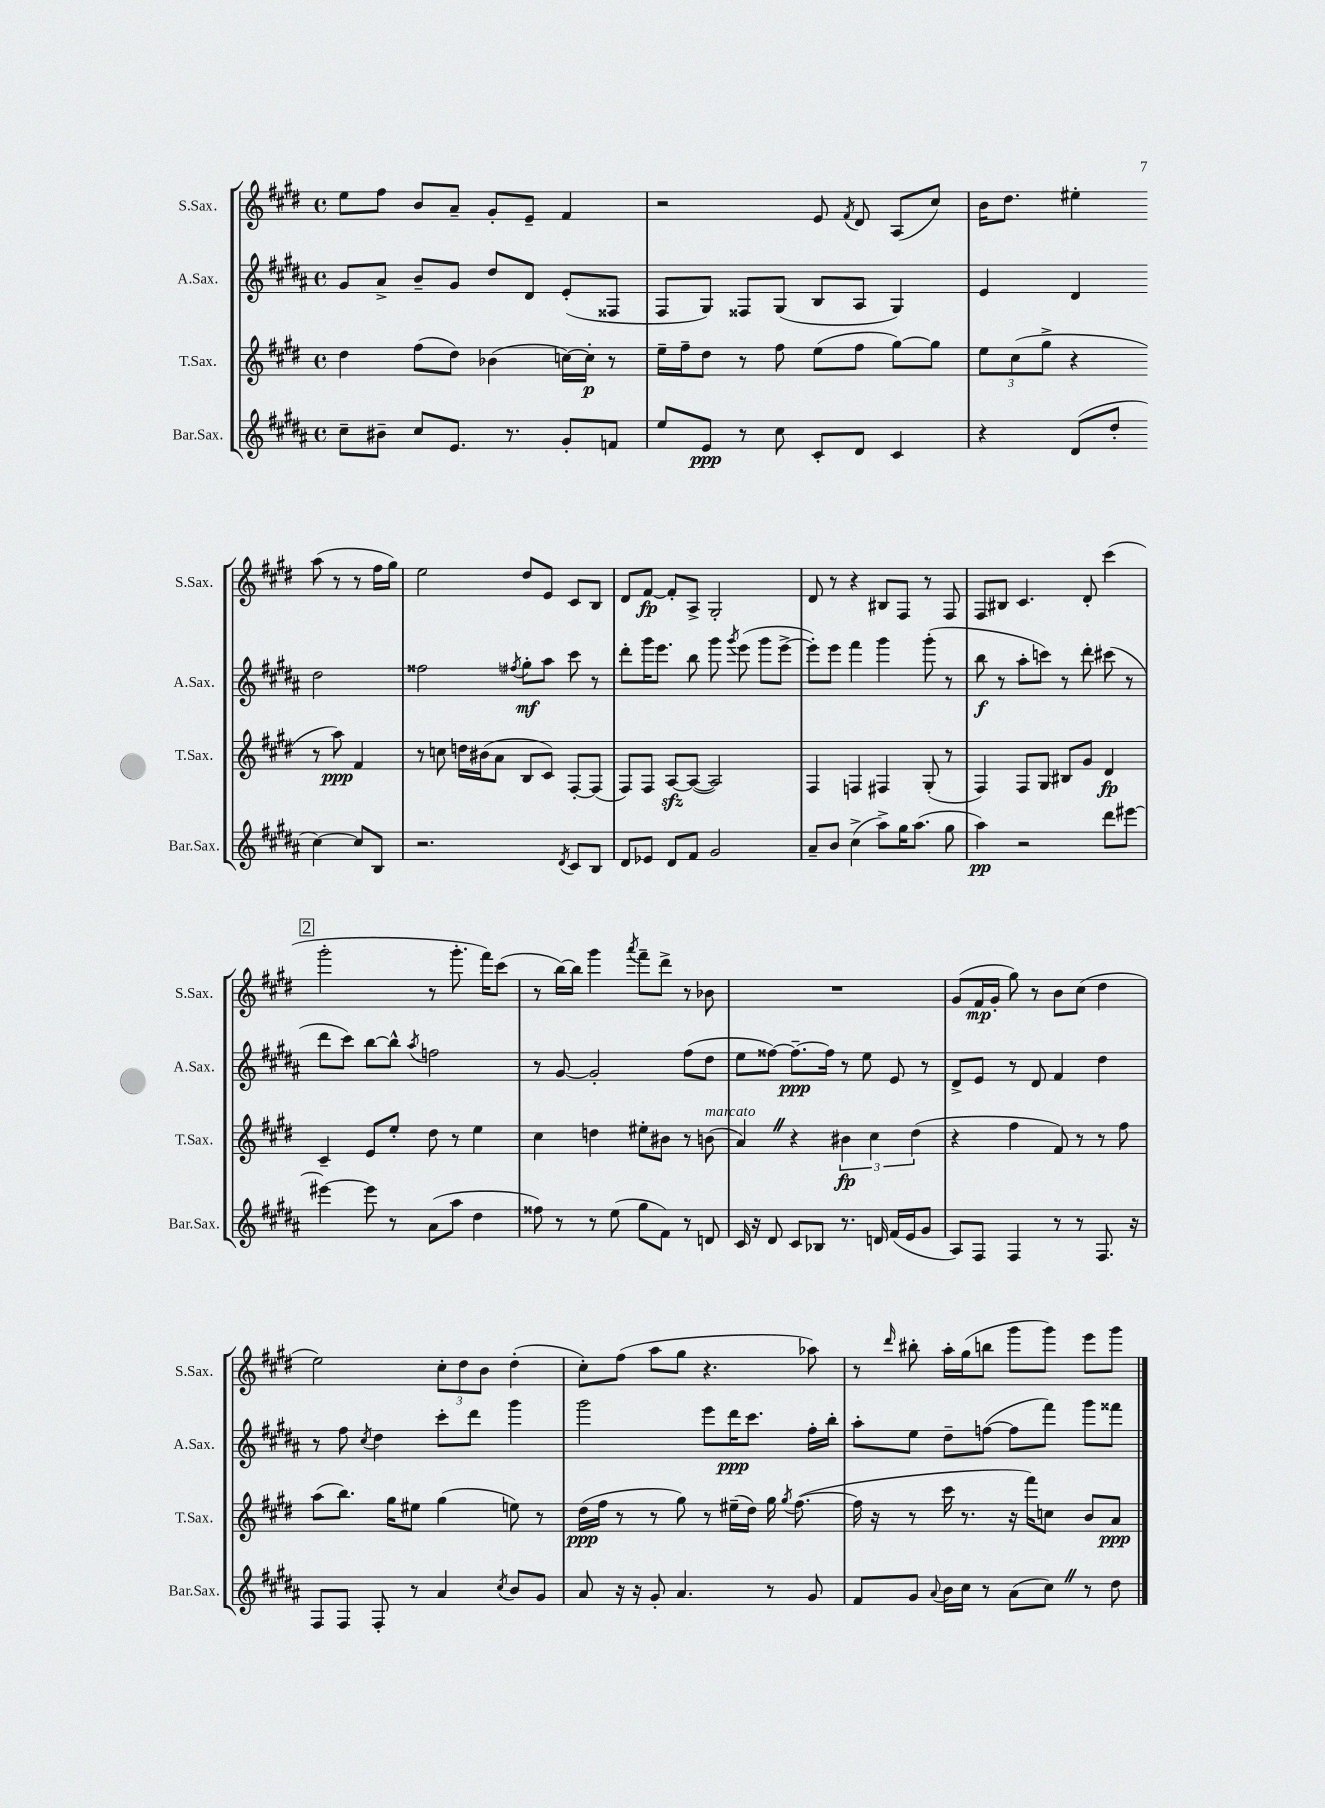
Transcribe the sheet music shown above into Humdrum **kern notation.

**kern	**kern	**kern	**kern
*staff4	*staff3	*staff2	*staff1
*clefG2	*clefG2	*clefG2	*clefG2
*k[f#c#g#d#a#]	*k[f#c#g#d#]	*k[f#c#g#d#a#]	*k[f#c#g#d#]
*M4/4	*M4/4	*M4/4	*M4/4
*met(c)	*met(c)	*met(c)	*met(c)
8cc#~	4dd#	8g#	8ee
8b#~	.	8a#^	8ff#
8cc#	(8ff#	8b~	8b
8.e	8dd#)	8g#	8a~
.	(4b-	8dd#	8g#'
8.r	.	.	.
.	.	8d#	8e~
8g#'	[16cc)	(8e'	4f#
.	16cc']	.	.
8f	8r	8F##	.
=	=	=	=
8ee	16ee~	8F#	2r
.	16ff#~	.	.
8e	8dd#	8G#)	.
8r	8r	8F##	.
8cc#	8ff#	(8G#	.
8c#'	(8ee	8B	8e
.	.	.	8qf#
8d#	8ff#	8A#	8d#
4c#	[8gg#)	4G#)	(8A
.	8gg#]	.	8cc#)
=	=	=	=
4r	12ee	4e	16b
.	.	.	8.dd#
.	(12cc#	.	.
.	12gg#^	.	.
(8d#	4r	4d#	4ee#'
8dd#'	.	.	.
[4cc#)	8r	2dd#	(8aa
.	8aa)	.	8r
8cc#]	4f#	.	8r
8B	.	.	16ff#
.	.	.	16gg#)
=	=	=	=
2.r	8r	2ff##	2ee
.	8cc	.	.
.	16dd	.	.
.	(16b#	.	.
.	8a	.	.
.	.	8qff#	.
.	8B	8gg#'	8dd#
.	8c#)	8aa#	8e
8qd#	.	.	.
8c#	[8F#'	8ccc#	8c#
8B	(8F#]	8r	8B
=	=	=	=
8d#	8F#)	8ddd#'	8d#
8e-	8F#	16ggg#	[8f#
.	.	8.eee	.
8d#	[8A	.	8f#']
8f#	(8A_	8bb	8A^
2g#	2A])	8ggg#	2G#'
.	.	8qggg#	.
.	.	(8eee	.
.	.	8ggg#	.
.	.	[8eee^	.
=	=	=	=
8a#~	4F#	8eee'])	8d#
8b	.	8eee	8r
(4cc#^	4F	4fff#	4r
8aa#^)	4F#	4ggg#	8B#
16gg#	.	.	8F#
(8.aa#	.	.	.
.	(8G#'	(8ggg#'	8r
8gg#	8r	8r	8F#
=	=	=	=
4aa#)	4F#)	8bb	8F#
.	.	8r	8B#
2r	8F#	8aa#'	4.c#
.	8G#	8ccc)	.
.	8B#	8r	.
.	8g#	8ddd#'	8d#'
8ddd#	4d#	(8ccc#	(4ccc#
[8eee#	.	8r	.
=	=	=	=
4eee#_	4c#~	8ddd#	2ggg#'
.	.	8ccc#)	.
8eee#]	8e	[8bb	.
8r	8ee'	8bb^^]	.
.	.	8qaa#	.
(8a#	8dd#	2ff	8r
8aa#	8r	.	8.ggg#'
4dd#	4ee	.	.
.	.	.	16fff#)
.	.	.	(8ccc#
=	=	=	=
8ff##)	4cc#	8r	8r
8r	.	[8g#	[16bb)
.	.	.	16bb]
8r	4dd	2g#']	4ggg#
(8ee	.	.	.
.	.	.	8qaaa
8gg#	8ee#'	.	8fff#~
8f#)	8b#	.	8ddd#^
8r	8r	(8ff#	8r
8d	(8b	8dd#	8b-
=	=	=	=
16c#	4a)	8ee	1r
16r	.	.	.
8d#	.	[8ff##)	.
8c#	4r	8.ff##~_	.
8B-	.	.	.
.	.	16ff##]	.
8.r	6b#	8r	.
.	.	8ee	.
.	6cc#	.	.
16d	.	.	.
(16f#	.	8e	.
16e	.	.	.
.	(6dd#	.	.
8g#	.	8r	.
=	=	=	=
8A#)	4r	8d#^	(8g#
8F#	.	8e	16f#
.	.	.	16g#'
4F#	4ff#	8r	8gg#)
.	.	8d#	8r
8r	8f#)	4f#	8b
8r	8r	.	(8cc#
8.F#	8r	4dd#	4dd#
.	8ff#	.	.
16r	.	.	.
=	=	=	=
8F#	(8aa	8r	2ee)
8F#	8.bb)	8ff#	.
.	.	8qcc#	.
8F#'	.	4dd#	.
.	16gg#	.	.
8r	8ee#	.	.
4a#	(4gg#	8ccc#'	12cc#'
.	.	.	12dd#
.	.	8ddd#	.
.	.	.	12b
8qcc#	.	.	.
8b	8ee)	4ggg#	(4dd#'
8g#	8r	.	.
=	=	=	=
8a#	(16dd#	2ggg#	8cc#')
.	16ff#	.	.
16r	8r	.	(8ff#
16r	.	.	.
8g#'	8r	.	8aa
4.a#	8gg#)	.	8gg#
.	8r	8eee	4.r
.	(16ee#~	16ddd#	.
.	16dd#)	8.ccc#	.
8r	16gg#	.	.
.	8qgg#	.	.
.	([8.ff#	.	.
8g#	.	16ff#'	8aa-)
.	.	16bb'	.
=	=	=	=
8f#	16ff#]	8aa#'	8r
.	16r	.	.
.	.	.	16qqddd#
8g#	8r	8ee	8bb#'
8qqa#	.	.	.
16b	16ccc#	8dd#~	16aa'
16cc#	8.r	.	(16gg#
8r	.	([8ff	8bb
(8a#	16r	8ff]	8ggg#
.	16fff#)	.	.
8cc#)	8cc	8fff#)	8ggg#)
8r	8b	8ggg#	8eee
8dd#	8a	8fff##	8ggg#
==	==	==	==
*-	*-	*-	*-
